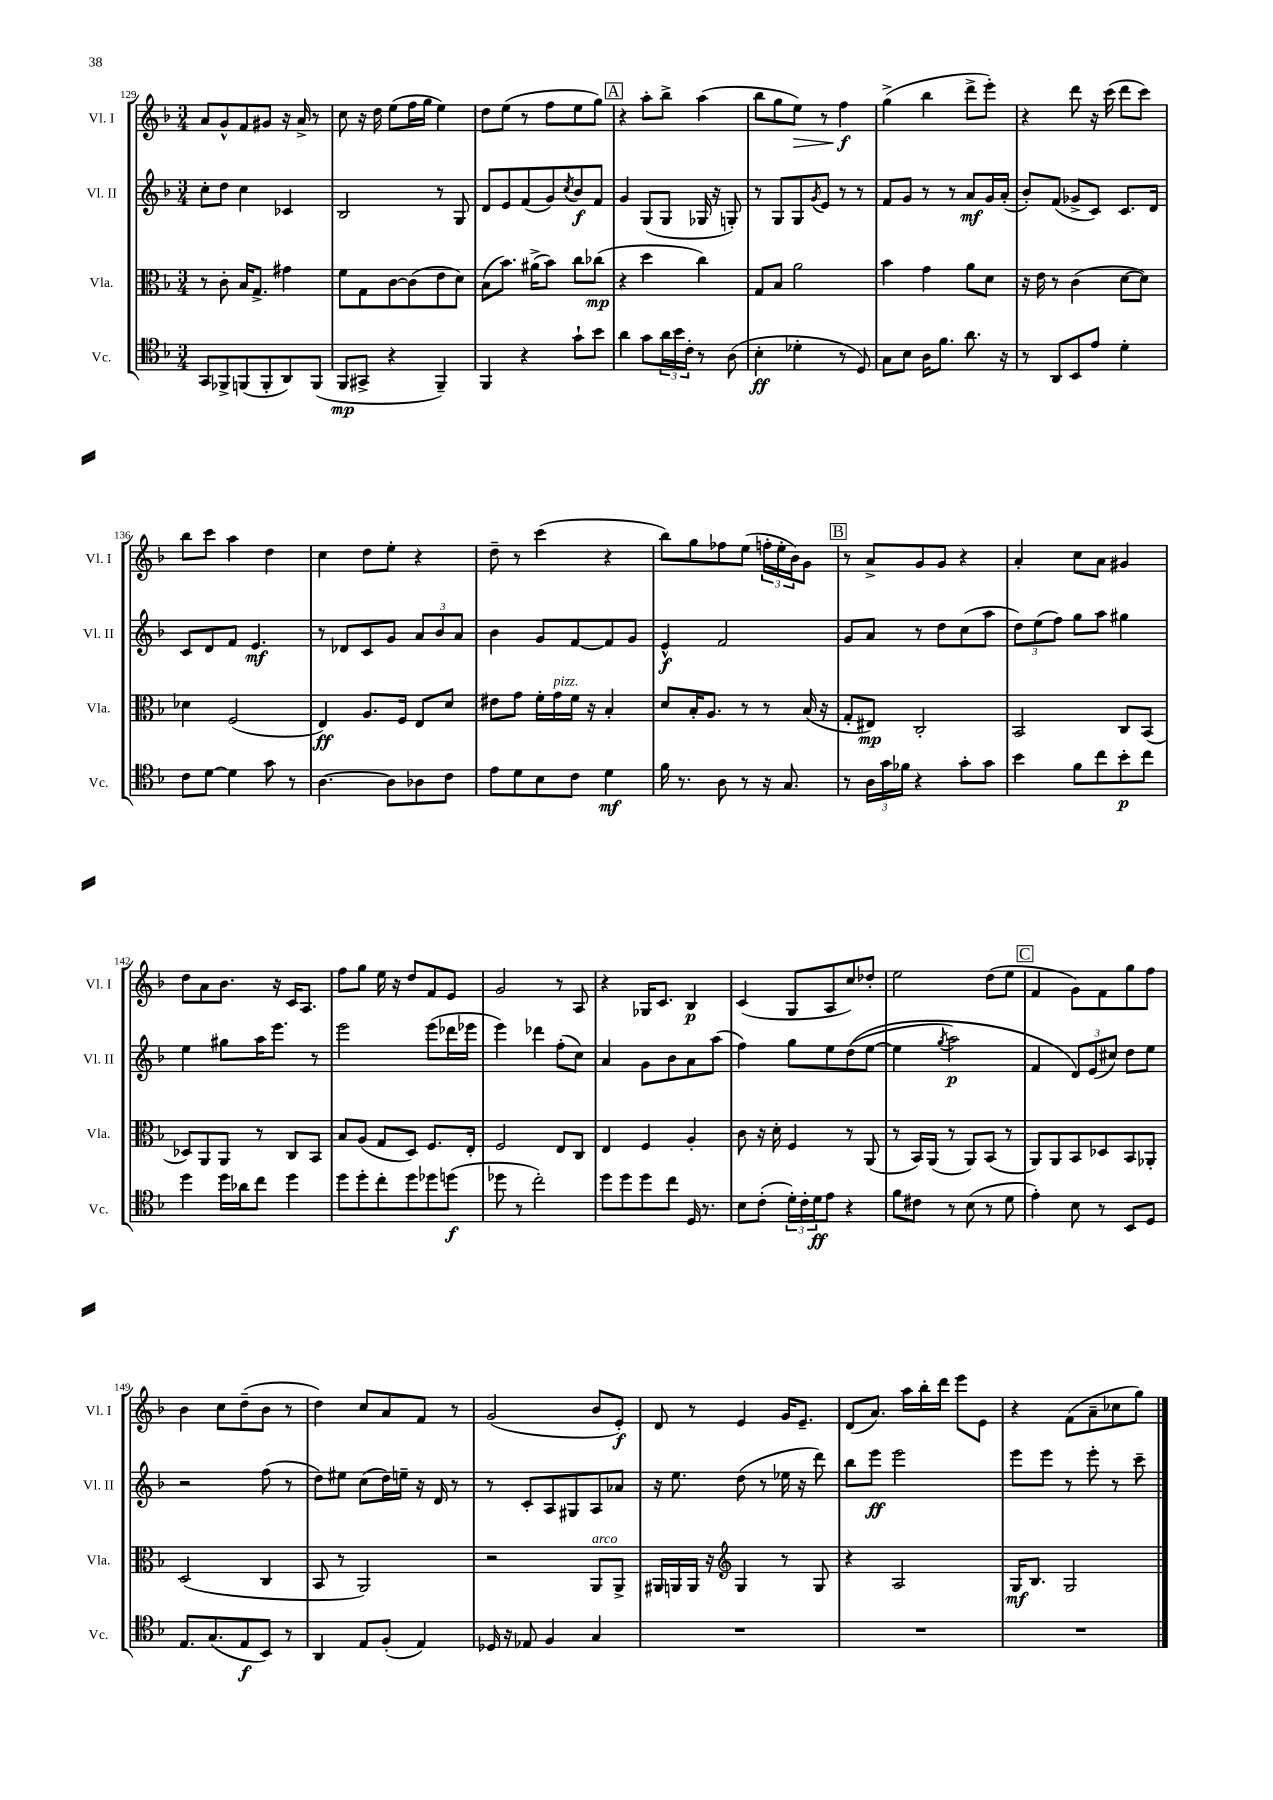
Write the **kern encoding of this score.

**kern	**dynam	**kern	**dynam	**kern	**dynam	**kern	**dynam
*part4	*part4	*part3	*part3	*part2	*part2	*part1	*part1
*staff4	*staff4	*staff3	*staff3	*staff2	*staff2	*staff1	*staff1
*I"Vc.	*	*I"Vla.	*	*I"Vl. II	*	*I"Vl. I	*
*I'Vc.	*	*I'Vla.	*	*I'Vl. II	*	*I'Vl. I	*
*clefC4	*	*clefC3	*	*clefG2	*	*clefG2	*
*k[b-]	*	*k[b-]	*	*k[b-]	*	*k[b-]	*
*M3/4	*	*M3/4	*	*M3/4	*	*M3/4	*
=129	=129	=129	=129	=129	=129	=129	=129
8GG/L	.	8r	.	8cc'\L	.	8a/L	.
8FF-X^/	.	8c'\	.	8dd\J	.	8g^^/	.
(8FFn/	.	16B-/KL	.	4cc\	.	8f/	.
.	.	8.G^/J	.	.	.	.	.
8FF'/	.	.	.	.	.	8g#X/J	.
8AA/)	.	4g#X\	.	4c-X/	.	16r	.
.	.	.	.	.	.	16a^/	.
(8FF/J	.	.	.	.	.	8r	.
=130	=130	=130	=130	=130	=130	=130	=130
8FF/L	mp	8f\L	.	2B-/	.	8cc\	.
8GG#X^/J	.	8G\	.	.	.	16r	.
.	.	.	.	.	.	16dd\	.
4r	.	[8c\	.	.	.	(8ee\L	.
.	.	(8c\]	.	.	.	16ff\L	.
.	.	.	.	.	.	16gg\JJ	.
4FF~/)	.	8e\	.	8r	.	4ee\)	.
.	.	8d\J)	.	8G/	.	.	.
=131	=131	=131	=131	=131	=131	=131	=131
4FF/	.	(8B-\L	.	8d/L	.	8dd\L	.
.	.	8.b-\J)	.	8e/	.	(8ee\J	.
4r	.	.	.	(8f/	.	8r	.
.	.	(16a#X^\KL	.	.	.	.	.
.	.	8b-\J)	.	8g/)	.	8ff\L	.
.	.	.	.	8qcc/	.	.	.
8g`\L	.	8cc\L	.	8b-/	f	8ee\	.
8b-\J	.	(8cc-X\J	mp	8f/J	.	8gg\J)	.
!!LO:REH:place=s1:t=A
=132	=132	=132	=132	=132	=132	=132	=132
4a\	.	4r	.	4g/	.	4r	.
8g\L	.	4dd\	.	(8G/L	.	8aa'\L	.
24a\L	.	.	.	8G/J	.	8bb-^\J	.
24b-\	.	.	.	.	.	.	.
24c'\JJ	.	.	.	.	.	.	.
8r	.	4cc\)	.	16G-X/	.	(4aa\	.
.	.	.	.	16r	.	.	.
(8A\	.	.	.	8Gn'/)	.	.	.
=133	=133	=133	=133	=133	=133	=133	=133
4B-'\	ff	8G/L	.	8r	.	8bb-\L	.
.	.	8B-/J	.	8G/L	.	8gg\	.
!	!	!	!	!	!	!	!LO:HP:b
4d-X'\	.	2a\	.	8G/	.	8ee\J)	>
.	.	.	.	8qg/	.	.	.
.	.	.	.	8e/J	.	8r	.
8r	.	.	.	8r	.	4ff\	f
8D/)	.	.	.	8r	.	.	.
.	.	.	.	.	.	.	]
=134	=134	=134	=134	=134	=134	=134	=134
8G\L	.	4b-\	.	8f/L	.	(4gg^\	.
8B-\J	.	.	.	8g/J	.	.	.
16A\KL	.	4g\	.	8r	.	4bb-\	.
8.f\J	.	.	.	.	.	.	.
.	.	.	.	8r	.	.	.
8.a\	.	8a\L	.	8a/L	mf	8ddd^\L	.
.	.	8d\J	.	16g/L	.	8eee'\J)	.
16r	.	.	.	(16a'/JJ	.	.	.
=135	=135	=135	=135	=135	=135	=135	=135
8r	.	16r	.	8b-'/L)	.	4r	.
.	.	16e\	.	.	.	.	.
8AA/L	.	8r	.	(8f/J	.	.	.
8BB-/	.	(4c\	.	8g-X^/L	.	8ddd\	.
8e/J	.	.	.	8c/J)	.	16r	.
.	.	.	.	.	.	(16ccc\	.
4d'\	.	[8d\L	.	8.c/L	.	8ddd\L	.
.	.	8d\J])	.	.	.	8ccc\J)	.
.	.	.	.	16d/Jk	.	.	.
!!LO:LB:g=z
=136	=136	=136	=136	=136	=136	=136	=136
8c\L	.	4d-X\	.	8c/L	.	8bb-\L	.
[8d\J	.	.	.	8d/	.	8ccc\J	.
4d\]	.	(2F/	.	8f/J	.	4aa\	.
.	.	.	.	4.e/	mf	.	.
8g\	.	.	.	.	.	4dd\	.
8r	.	.	.	.	.	.	.
=137	=137	=137	=137	=137	=137	=137	=137
[4.A\	.	4E/)	ff	8r	.	4cc\	.
.	.	.	.	8d-X/L	.	.	.
.	.	8.A/L	.	8c/	.	8dd\L	.
8A\L]	.	.	.	8g/J	.	8ee'\J	.
.	.	16F/Jk	.	.	.	.	.
8A-X\	.	8E/L	.	12a/L	.	4r	.
.	.	.	.	12b-/	.	.	.
8c\J	.	8d/J	.	.	.	.	.
.	.	.	.	12a/J	.	.	.
=138	=138	=138	=138	=138	=138	=138	=138
8e\L	.	8e#X\L	.	4b-\	.	8dd~\	.
8d\	.	8g\J	.	.	.	8r	.
8B-\	.	16f'\LL	.	8g/L	.	(4ccc\	.
!	!	!LO:TX:a:i:t=pizz.	!	!	!	!	!
.	.	16g\	.	.	.	.	.
8c\J	.	16f\JJ	.	[8f/	.	.	.
.	.	16r	.	.	.	.	.
4d\	mf	4B-'/	.	8f/]	.	4r	.
.	.	.	.	8g/J	.	.	.
=139	=139	=139	=139	=139	=139	=139	=139
16f\	.	8d/L	.	4e^^/	f	8bb-\L)	.
8.r	.	.	.	.	.	.	.
.	.	16B-'/K	.	.	.	8gg\	.
.	.	8.A/J	.	.	.	.	.
8A\	.	.	.	2f/	.	8ff-X\	.
8r	.	8r	.	.	.	(8ee\J	.
16r	.	8r	.	.	.	24ffn'\LL	.
.	.	.	.	.	.	24ee'\	.
8.G/	.	.	.	.	.	.	.
.	.	.	.	.	.	24b-\J)	.
.	.	(16B-/	.	.	.	8g\J	.
.	.	16r	.	.	.	.	.
!!LO:REH:place=s1:t=B
=140	=140	=140	=140	=140	=140	=140	=140
8r	.	8G'/L	.	8g/L	.	8r	.
24A\LL	.	8E#X/J)	mp	8a/J	.	8a^/L	.
24g\	.	.	.	.	.	.	.
24f-X\JJ	.	.	.	.	.	.	.
4r	.	2C'/	.	8r	.	8g/	.
.	.	.	.	8dd\L	.	8g/J	.
8g'\L	.	.	.	(8cc\	.	4r	.
8g\J	.	.	.	8aa\J	.	.	.
=141	=141	=141	=141	=141	=141	=141	=141
4b-\	.	2BB-/	.	12dd\L)	.	4a'/	.
.	.	.	.	(12ee\	.	.	.
.	.	.	.	12ff\J)	.	.	.
8f\L	.	.	.	8gg\L	.	8cc\L	.
8cc\	.	.	.	8aa\J	.	8a\J	.
8b-'\	p	8C/L	.	4gg#X\	.	4g#X/	.
8cc\J	.	(8BB-/J	.	.	.	.	.
!!LO:LB:g=z
=142	=142	=142	=142	=142	=142	=142	=142
4dd\	.	8D-X/L)	.	4ee\	.	8dd\L	.
.	.	8AA/	.	.	.	8a\	.
16dd\LL	.	8AA/J	.	8gg#X\L	.	8.b-\J	.
16a-X\J	.	.	.	.	.	.	.
8cc\J	.	8r	.	16aa\K	.	.	.
.	.	.	.	8.eee\J	.	16r	.
4dd\	.	8C/L	.	.	.	16c/KL	.
.	.	.	.	.	.	8.A/J	.
.	.	8BB-/J	.	8r	.	.	.
=143	=143	=143	=143	=143	=143	=143	=143
8dd\L	.	8B-/L	.	2eee\	.	8ff\L	.
8dd'\	.	(8A/J	.	.	.	8gg\J	.
8cc'\	.	8G/L	.	.	.	16ee\	.
.	.	.	.	.	.	16r	.
8dd\	.	8D/J)	.	.	.	8dd/L	.
8dd-X\	.	8.F/L	.	(8eee\L	.	8f/	.
(8ddn\J	f	.	.	16ddd-X\L	.	8e/J	.
.	.	16E'/Jk	.	16eee-X\JJ	.	.	.
=144	=144	=144	=144	=144	=144	=144	=144
8dd-X\	.	2F/	.	4eee\)	.	2g/	.
8r	.	.	.	.	.	.	.
2cc'\)	.	.	.	4ddd-X\	.	.	.
.	.	8E/L	.	(8ff'\L	.	8r	.
.	.	8C/J	.	8cc\J)	.	8A/	.
=145	=145	=145	=145	=145	=145	=145	=145
8dd\L	.	4E/	.	4a/	.	4r	.
8dd\	.	.	.	.	.	.	.
8dd\	.	4F/	.	8g\L	.	16G-X/KL	.
.	.	.	.	.	.	8.c/J	.
8cc\J	.	.	.	8b-\	.	.	.
16D/	.	4A'/	.	8a\	.	4B-/	p
8.r	.	.	.	.	.	.	.
.	.	.	.	(8aa\J	.	.	.
=146	=146	=146	=146	=146	=146	=146	=146
8B-\L	.	8c\	.	4ff\)	.	(4c/	.
(8c'\J	.	16r	.	.	.	.	.
.	.	16d'\	.	.	.	.	.
24d'\LL)	.	4F/	.	8gg\L	.	8G/L	.
24c'\	.	.	.	.	.	.	.
24d\J	ff	.	.	.	.	.	.
8e\J	.	.	.	8ee\	.	8A/	.
4r	.	8r	.	((8dd\	.	8cc/)	.
.	.	(8AA/	.	[8ee\J	.	8dd-X'/J	.
=147	=147	=147	=147	=147	=147	=147	=147
8f\L	.	8r	.	4ee\]	.	2ee\	.
8c#X\J	.	16BB-/LL)	.	.	.	.	.
.	.	(16AA/JJ	.	.	.	.	.
.	.	.	.	8qgg/	.	.	.
8r	.	8r	.	2aa\)	p	.	.
(8B-\	.	8AA/L)	.	.	.	.	.
8r	.	(8BB-/J	.	.	.	(8dd\L	.
8d\	.	8r	.	.	.	8ee\J	.
!!LO:REH:place=s1:t=C
=148	=148	=148	=148	=148	=148	=148	=148
4e'\)	.	8AA/L)	.	4f/	.	4f/	.
.	.	8AA/	.	.	.	.	.
8B-\	.	8BB-/	.	12d/L)	.	8g\L)	.
.	.	.	.	(12e/	.	.	.
8r	.	8D-X/	.	.	.	8f\	.
.	.	.	.	12cc#X/J)	.	.	.
8BB-/L	.	8BB-/	.	8dd\L	.	8gg\	.
8D/J	.	8AA-X'/J	.	8ee\J	.	8ff\J	.
!!LO:LB:g=z
=149	=149	=149	=149	=149	=149	=149	=149
8.E/L	.	(2D/	.	2r	.	4b-\	.
(8.G/	.	.	.	.	.	.	.
.	.	.	.	.	.	8cc\L	.
8E/	f	.	.	.	.	(8dd~\	.
8BB-/J)	.	4C/	.	(8ff\	.	8b-\J	.
8r	.	.	.	8r	.	8r	.
=150	=150	=150	=150	=150	=150	=150	=150
4AA/	.	8BB-/	.	8dd\L)	.	4dd\)	.
.	.	8r	.	8ee#X\J	.	.	.
8E/L	.	2AA/)	.	(8cc\L	.	8cc/L	.
(8F'/J	.	.	.	16dd\L)	.	8a/	.
.	.	.	.	16een~\JJ	.	.	.
4E/)	.	.	.	16r	.	8f/J	.
.	.	.	.	16d/	.	.	.
.	.	.	.	8r	.	8r	.
=151	=151	=151	=151	=151	=151	=151	=151
16D-X/	.	2r	.	8r	.	(2g/	.
16r	.	.	.	.	.	.	.
8E-X/	.	.	.	8c'/L	.	.	.
4F/	.	.	.	8A/	.	.	.
.	.	.	.	8G#X/	.	.	.
!	!	!LO:TX:a:i:t=arco	!	!	!	!	!
4G/	.	8AA/L	.	8A/	.	8b-/L	.
.	.	8AA^/J	.	8a-X/J	.	8e'/J)	f
=152	=152	=152	=152	=152	=152	=152	=152
2.r	.	16AA#X/LL	.	16r	.	8d/	.
.	.	16AAn/	.	8.ee\	.	.	.
.	.	16AA/JJ	.	.	.	8r	.
.	.	16r	.	.	.	.	.
*	*	*clefG2	*	*	*	*	*
.	.	4G/	.	(8dd\	.	4e/	.
.	.	.	.	8r	.	.	.
.	.	8r	.	16ee-X\	.	16g/KL	.
.	.	.	.	16r	.	8.e~/J	.
.	.	8G/	.	8ddd\)	.	.	.
=153	=153	=153	=153	=153	=153	=153	=153
2.r	.	4r	.	8bb-\L	.	(8d/L	.
.	.	.	.	8eee\J	ff	8.a/J)	.
.	.	2A/	.	2eee\	.	.	.
.	.	.	.	.	.	16aa\LL	.
.	.	.	.	.	.	16bb-'\	.
.	.	.	.	.	.	16ddd\JJ	.
.	.	.	.	.	.	8eee\L	.
.	.	.	.	.	.	8e\J	.
=154	=154	=154	=154	=154	=154	=154	=154
2.r	.	16G/KL	mf	8eee\L	.	4r	.
.	.	8.B-/J	.	.	.	.	.
.	.	.	.	8eee\J	.	.	.
.	.	2G/	.	8r	.	(8f\L	.
.	.	.	.	8eee'\	.	8a~\	.
.	.	.	.	8r	.	8cc-X\	.
.	.	.	.	8ccc~\	.	8gg\J)	.
==	==	==	==	==	==	==	==
*-	*-	*-	*-	*-	*-	*-	*-
